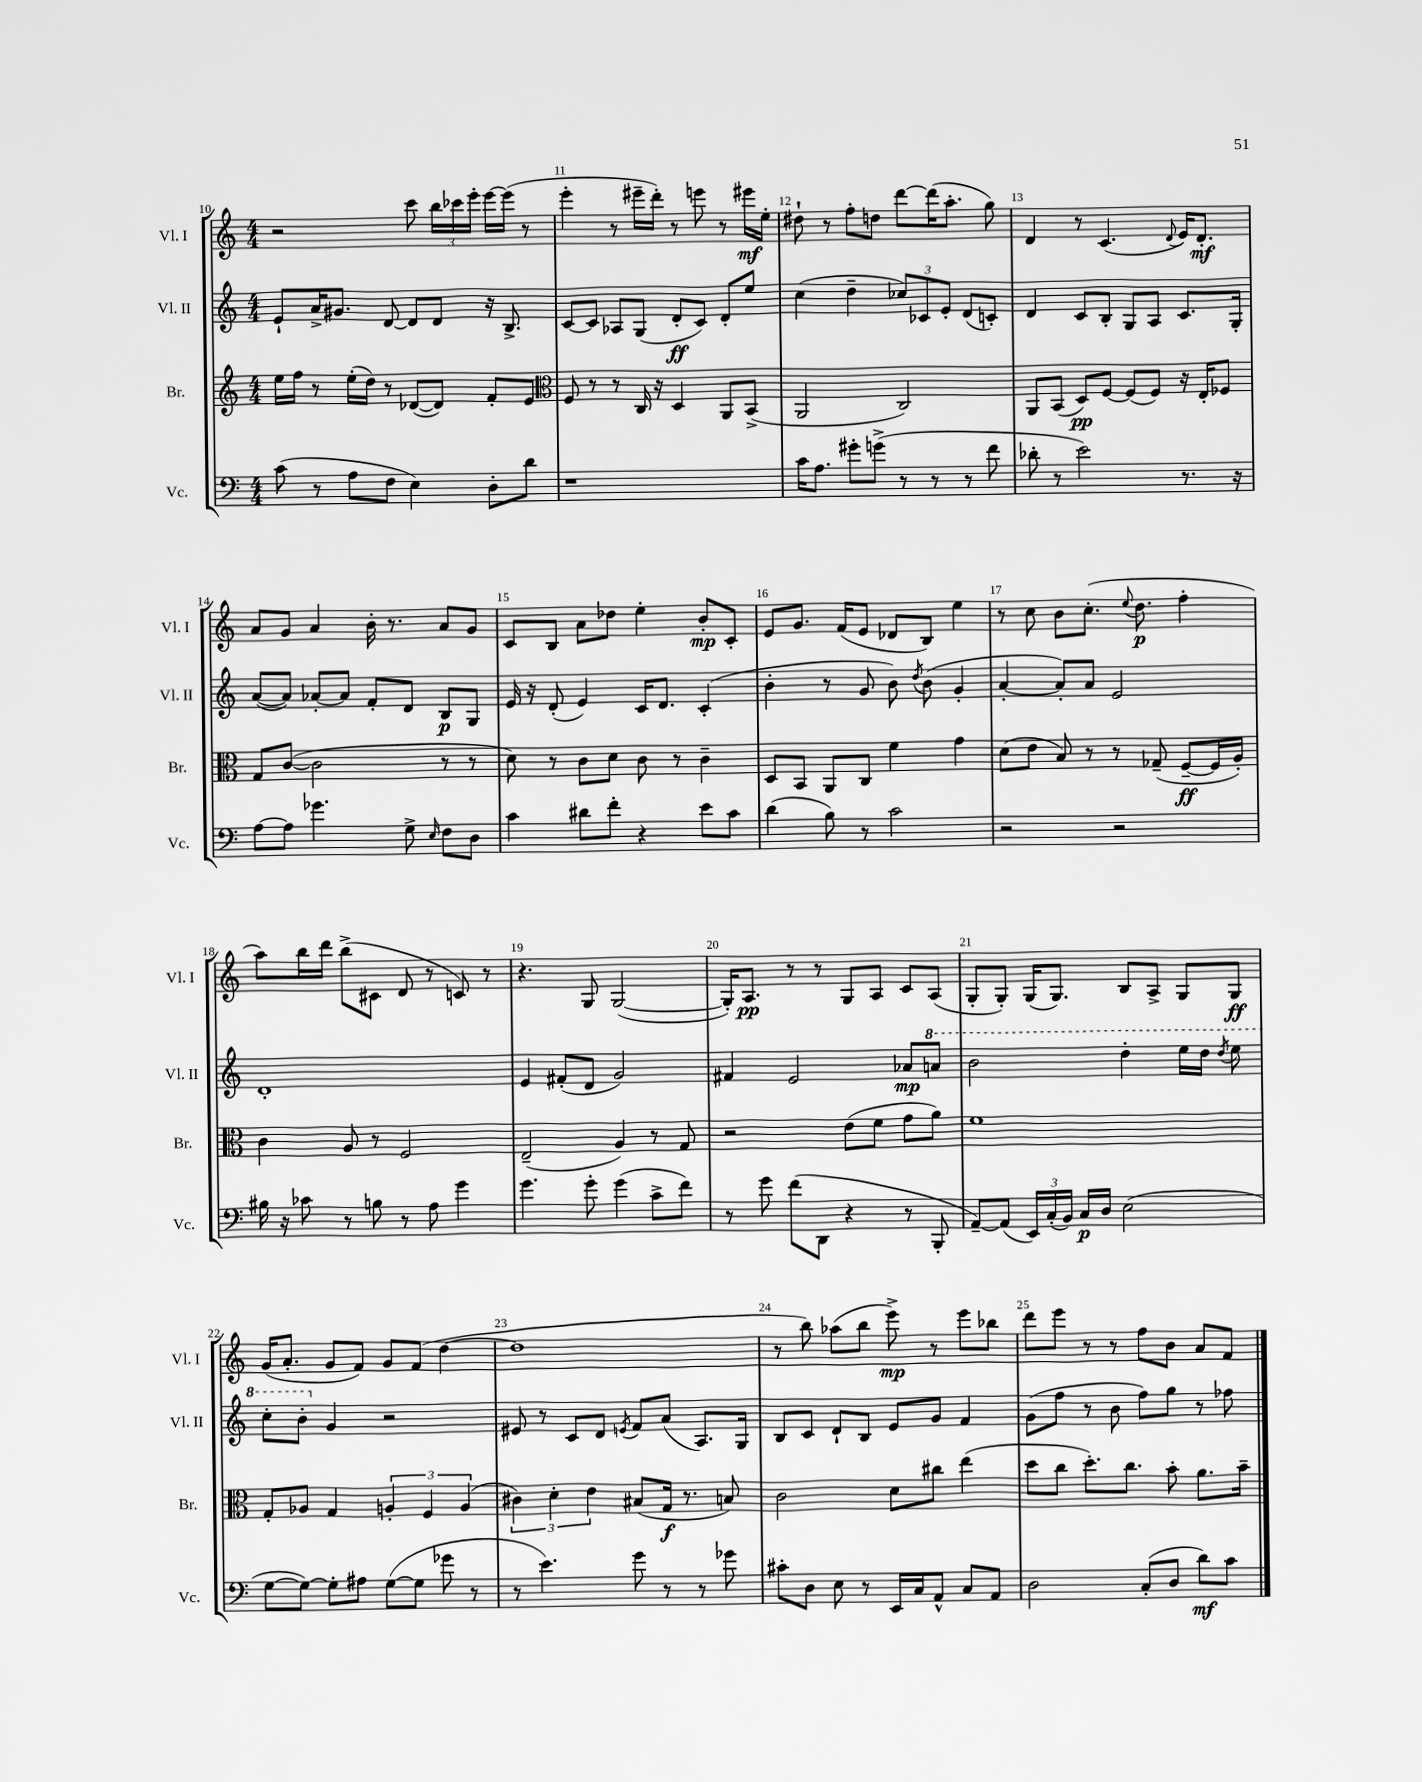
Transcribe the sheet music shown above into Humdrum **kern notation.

**kern	**kern	**kern	**kern
*staff4	*staff3	*staff2	*staff1
*clefF4	*clefG2	*clefG2	*clefG2
*k[]	*k[]	*k[]	*k[]
*M4/4	*M4/4	*M4/4	*M4/4
(8c	16ee	8e`	2r
.	16ff	.	.
8r	8r	16a^	.
.	.	8.g#	.
8A	(16ee'	.	.
.	16dd)	.	.
8F	8r	[8d	.
4E)	([8d-	8d]	8ccc
.	8d-])	8d	24bb
.	.	.	24ccc-
.	.	.	24eee'
8D'	8f'	16r	[16eee
.	.	8.B^	(16eee]
8d	8e	.	8r
=	=	=	=
*	*clefC3	*	*
1r	8F	[8c	4eee'
.	8r	8c]	.
.	8r	8A-	8r
.	16C	(8G	16eee#~
.	16r	.	16ddd')
.	4D	8d'	8r
.	.	8c)	8eee
.	8AA	8d'	8r
.	(8BB^	8ee	16eee#
.	.	.	16ee'
=	=	=	=
16c	2AA	(4cc	8dd#`
8.A	.	.	.
.	.	.	8r
8g#'	.	4dd~	8ff'
(8g^	.	.	8dd
8r	2C)	12cc-)	[8ddd
.	.	12c-	.
8r	.	.	(16ddd]
.	.	12e'	.
.	.	.	8.aa'
8r	.	(8d	.
8f	.	8c')	8gg)
=	=	=	=
8d-'	8AA	4d	4d
8r	(8BB	.	.
2e)	8D)	8c	8r
.	[8F	8B'	(4.c
.	(8F]	8G	.
.	8F)	8A	.
.	.	.	8qqd
8.r	16r	8.c	16e)
.	16E'	.	8.d'
.	8F-	.	.
16r	.	16G'	.
=	=	=	=
[8A	8G	([8a	8a
8A]	([8c	8a])	8g
4.g-	2c]	[8a-'	4a
.	.	8a-]	.
.	.	8f'	16b'
.	.	.	8.r
8G^	.	8d	.
16qqE	.	.	.
8F	8r	8B	8a
8D	8r	8G	8g
=	=	=	=
4c	8d)	16e	8c
.	.	16r	.
.	8r	(8d'	8B
8d#	8c	4e)	8a
8f'	8d	.	8dd-
4r	8c	16c	4ee'
.	.	8.d	.
.	8r	.	.
8e	4c~	(4c'	8b'
8c	.	.	8c'
=	=	=	=
(4d	8D	4b'	8e
.	8BB	.	8.g
8B)	8AA	8r	.
.	.	.	(16f
8r	8C	8g	8e
2c	4f	8b)	8d-
.	.	8qdd	.
.	.	(8b	8B)
.	4g	4g'	4ee
=	=	=	=
2r	(8d	[4a'	8r
.	8e	.	8cc
.	8B)	8a'])	8b
.	8r	8a	(8.cc'
2r	8r	2e	.
.	.	.	8qqee
.	.	.	8.dd
.	(8G-~	.	.
.	[8F~	.	4ff'
.	16F]	.	.
.	16A')	.	.
=	=	=	=
16B#	4c	1d'	8aa)
16r	.	.	.
8c-	.	.	16bb
.	.	.	16ddd
8r	8A	.	(8bb^
8B	8r	.	8c#
8r	2F	.	8d
8A	.	.	8r
4g	.	.	8c)
.	.	.	8r
=	=	=	=
4.g	(2E~	4e	4.r
.	.	(8f#'	.
8g'	.	8d	8G
(4g	4A)	2g)	([2G
8c^	8r	.	.
8f)	8G	.	.
=	=	=	=
8r	2r	4f#	16G'])
.	.	.	8.A
8g	.	.	.
(8f	.	2e	8r
8DD	.	.	8r
4r	(8e	.	8G
.	8f	.	8A
8r	8g	8a-	8c
8BBB'	8a)	8aa	(8A
=	=	=	=
[8AA~)	1f	2bb	8G'
(8AA]	.	.	8G')
24EE)	.	.	(16G
(24C'	.	.	.
.	.	.	8.G)
24BB)	.	.	.
16C	.	.	.
16D	.	.	.
(2E	.	4ddd'	8B
.	.	.	8A^
.	.	16eee	8G
.	.	16ddd	.
.	.	8qddd	.
.	.	8eee	8G
=	=	=	=
[8G	8G'	8ccc'	(16g
.	.	.	8.a'
8G_)	8A-	8bb'	.
8G']	4G	4g	8g
8A#	.	.	8f)
([8G	6A'	2r	8g
8G]	.	.	(8f
.	6F	.	.
8g-	.	.	[4dd
.	(6A	.	.
8r	.	.	.
=	=	=	=
8r	6c#)	8e#	1dd]
4.e)	.	8r	.
.	6d'	.	.
.	.	8c	.
.	6e	.	.
.	.	8d	.
.	.	8qe	.
8g	(8B#	8f	.
8r	16G	(8a	.
.	8.r	.	.
8r	.	8.A)	.
8g-	8B)	.	.
.	.	16G	.
=	=	=	=
8c#'	2c	8B	8r
8D	.	8c	8bb)
8E	.	8d`	(8aa-
8r	.	8B	8bb
16EE	8d	8e	8eee^)
16C	.	.	.
8AA^^	8cc#	8g	8r
8C	(4ee	4f	8eee
8AA	.	.	8bb-
=	=	=	=
2D	8dd	(8g	8ddd
.	8cc	8ff	8eee
.	8.dd')	8r	8r
.	.	8b	8r
.	8.cc	.	.
(8C'	.	8ff)	8ff
8D	8b'	8gg	8b
8d)	8.a	8r	8a
8c	.	8ff-	8f
.	16b~	.	.
==	==	==	==
*-	*-	*-	*-
